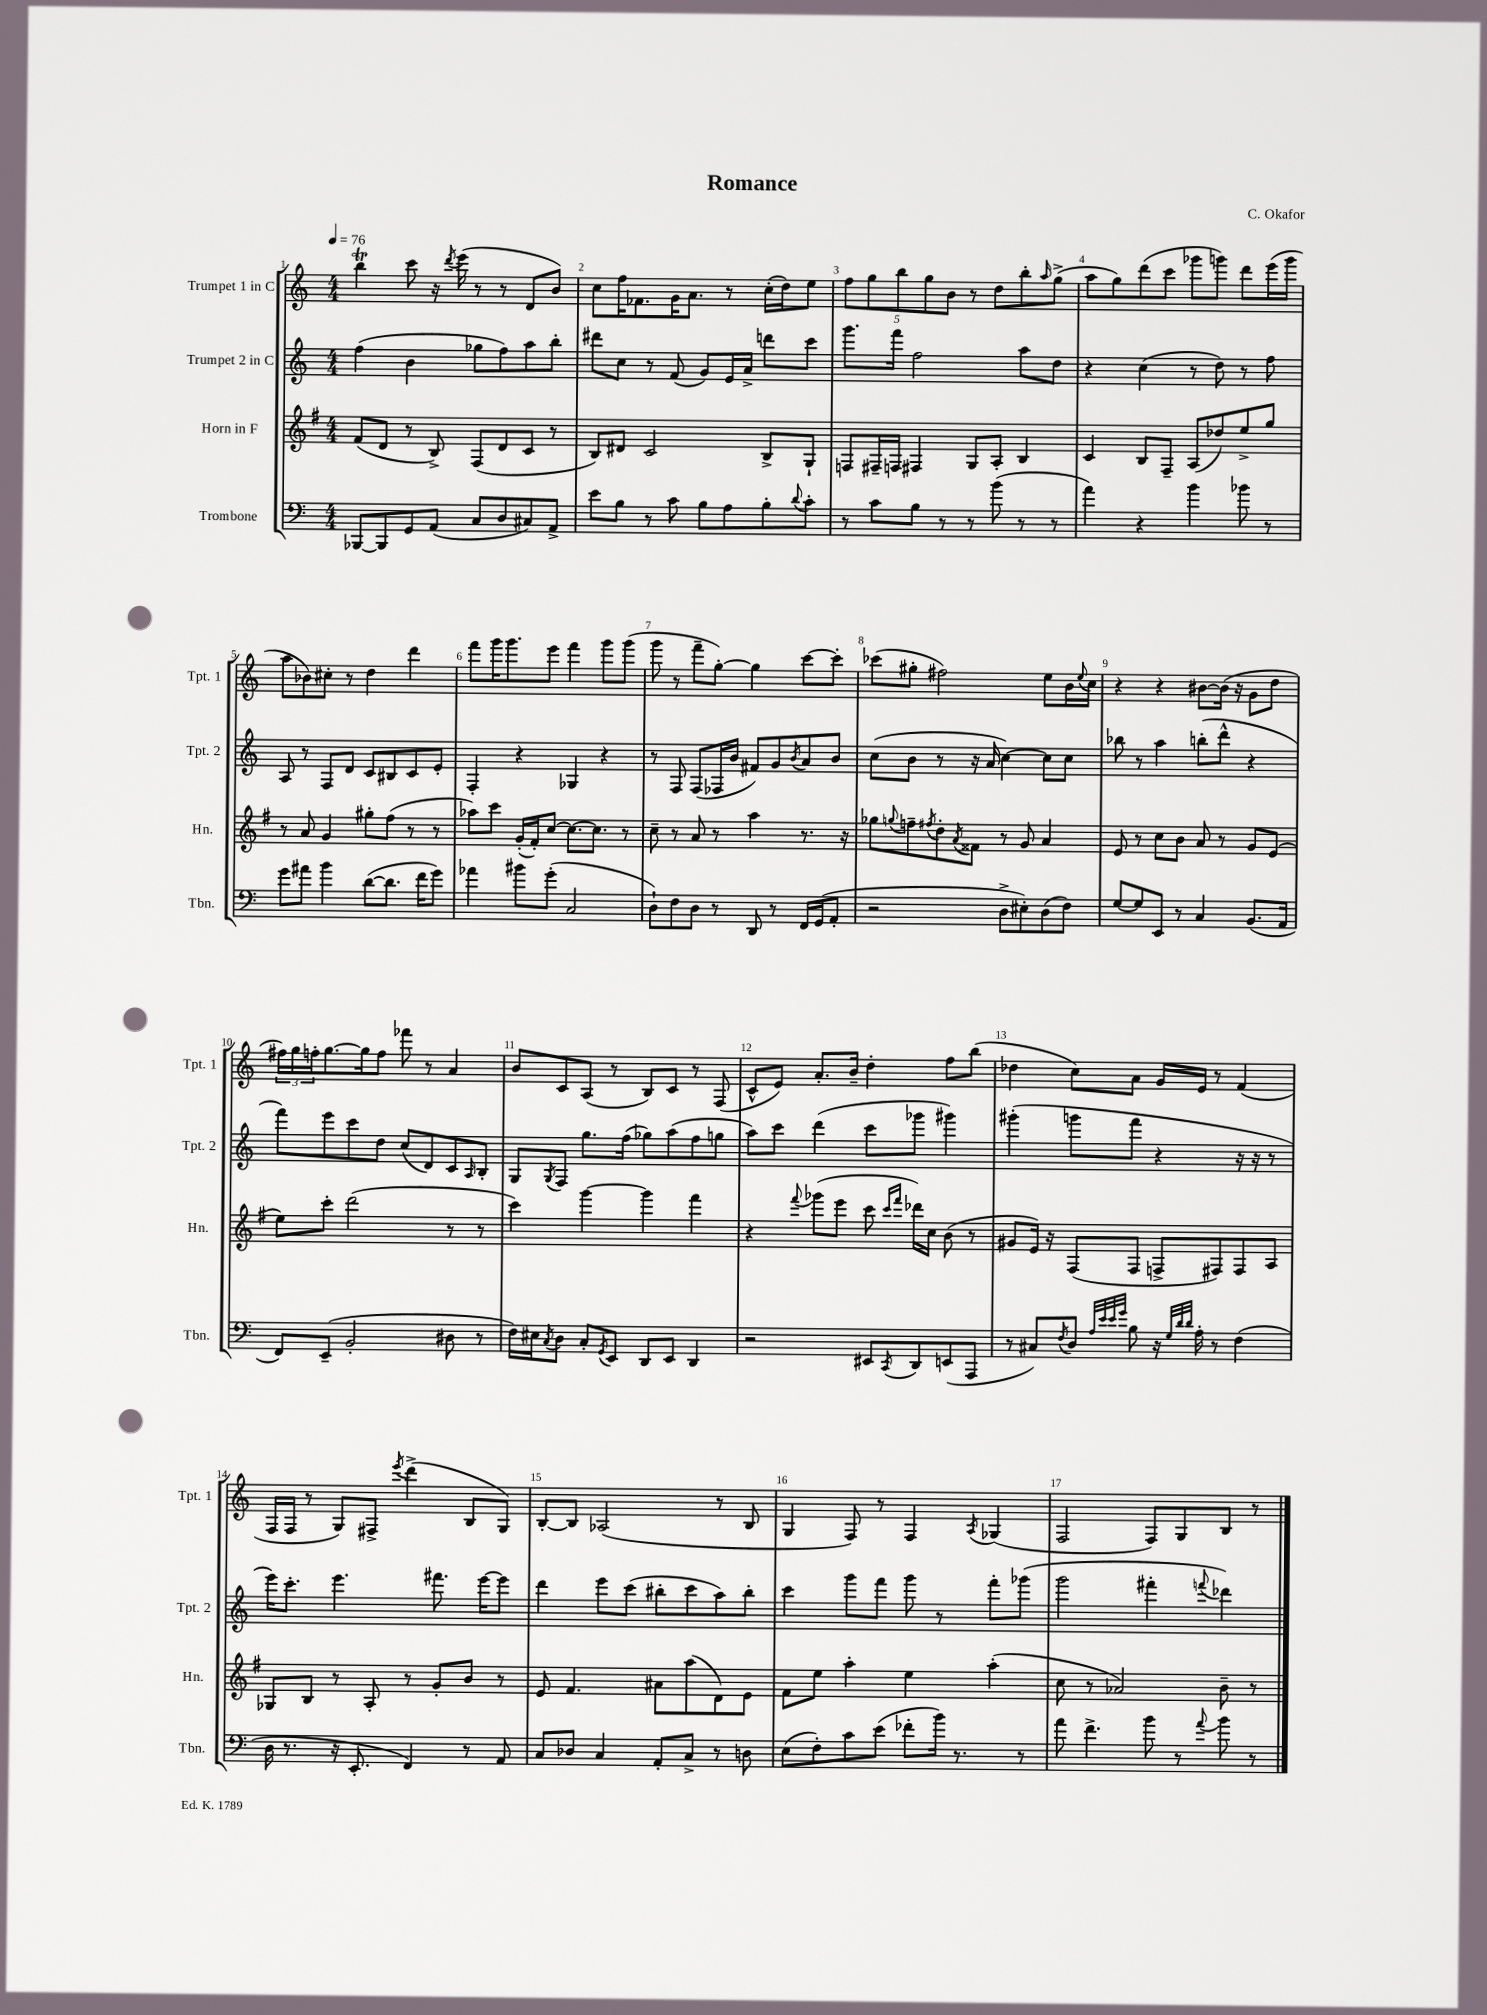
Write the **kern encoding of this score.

**kern	**kern	**kern	**kern
*part4	*part3	*part2	*part1
*staff4	*staff3	*staff2	*staff1
*I"Trombone	*I"Horn in F	*I"Trumpet 2 in C	*I"Trumpet 1 in C
*I'Tbn.	*I'Hn.	*I'Tpt. 2	*I'Tpt. 1
*clefF4	*clefG2	*clefG2	*clefG2
*k[]	*k[f#]	*k[]	*k[]
*M4/4	*M4/4	*M4/4	*M4/4
*MM76	*MM76	*MM76	*MM76
=1	=1	=1	=1
[8BBB-X/L	(8f#/L	(4ff\	4bbt\
8BBB-/]	8d/J	.	.
8GG/	8r	4b\	8ccc\
(8AA/J	8B^/)	.	16r
.	.	.	8qddd/
.	.	.	(16eee\
8C/L	(8F#/L	8gg-X\L	8r
8D/	8d/	8ff\)	8r
8C#X/)	8c/J	8aa\	8d/L
8AA^/J	8r	8bb'\J	8b/J)
=2	=2	=2	=2
8e\L	8B/L)	8ddd#X\L	8cc\L
8B\J	8d#X/J	8cc\J	16ff\K
.	.	.	8.f-X\
8r	2c/	8r	.
8c\	.	(8f/	16g\K
.	.	.	8.a\J
8B\L	.	8g/L)	.
8A\	.	16e/L	8r
.	.	16a^/JJ	.
8B'\	8B^/L	8dddn\L	(16cc'\LL
.	.	.	16dd\J)
8qqd/	.	.	.
8c'\J	8G`/J	8ccc\J	8ee\J
=3	=3	=3	=3
8r	8Fn/L	8.ggg\L	10ff\L
.	.	.	10gg\
8c\L	16F#X~/L	.	.
.	16Fn/JJ	16fff\Jk	.
.	.	.	10bb\
8B\J	4F#X/	2ff\	.
.	.	.	10gg\
8r	.	.	.
.	.	.	10b\J
8r	8G/L	.	8r
(8b\	8A'/J	.	8dd\L
8r	4B/	8aa\L	8bb'\
.	.	.	16qqaa/
8r	.	8dd\J	(8gg^\J
=4	=4	=4	=4
4a\)	4c/	4r	8aa\L
.	.	.	8gg\)
4r	8B/L	(4cc\	(8ddd\
.	8F#~/J	.	8ccc\J
4b\	(8A/L	8r	8ggg-X\L
.	8dd-X/)	8dd\)	8gggn\J)
8b-X\	8ee^/	8r	8ddd\L
8r	8gg/J	8ff\	(16eee\L
.	.	.	16ggg\JJ
!!LO:LB:g=z
=5	=5	=5	=5
8g\L	8r	8A/	8aa\L
8a#X\J	8a/	8r	8b-X\)
4b\	4g/	8F/L	8cc#X'\J
.	.	8d/J	8r
([8d\L	8gg#X'\L	8c/L	4dd\
8.d\J]	(8ff#\J	8B#X/	.
.	8r	8c/	4ddd\
16f\KL	.	.	.
8g\J)	8r	8e'/J	.
=6	=6	=6	=6
4a-X\	8aa-X\L)	4F'/	8fff\L
.	8ccc\J	.	16ggg\K
.	.	.	8.ggg\
8b#X\L	(16g'/LL	4r	.
.	16f#'/J)	.	.
(8g'\J	[8cc/J	.	8eee\J
2C/	8.cc\L_	4G-X/	4fff\
.	8.cc\J]	.	.
.	.	4r	8ggg\L
.	8r	.	(8ggg\J
=7	=7	=7	=7
8D`\L)	8cc~\	8r	8ggg\
8F\	8r	8F/	8r
8D\J	8a/	(8F/L	8fff~\L
8r	8r	16F-X/L	[8gg'\J)
.	.	16b/JJ	.
8DD/	4aa\	8f#X/L)	4gg\]
8r	.	8g/	.
.	.	8qb/	.
16FF/LL	8.r	8a/	[8ccc\L
(16GG/J	.	.	.
8AA'/J	.	8b/J	8ccc'\J]
.	16r	.	.
=8	=8	=8	=8
2r	8gg-X\L	(8cc\L	(8ccc-X\L
.	8qqggn/	.	.
.	8ffn~\	8b\J	8gg#X'\J
.	8qff#X/	.	.
.	8dd'\	8r	2ff#X\)
.	8qa/	.	.
.	8f##X\J	16r	.
.	.	16a/	.
8D^\L	8r	[4cc\)	.
8E#X'\)	8g/	.	.
(8D\	4a/	8cc\L]	8ee\L
8F\J)	.	8cc\J	16b\L
.	.	.	8qqee/
.	.	.	16cc\JJ
=9	=9	=9	=9
[8G/L	8e/	8bb-X\	4r
8G/]	8r	8r	.
8EE/J	8cc\L	4aa\	4r
8r	8b\J	.	.
4C/	8a/	(8bbn'\L	[8b#X\L
.	8r	8ddd^^\J	(16b#\Jk]
.	.	.	16r
(8.BB/L	8g/L	4r	8g\L
.	(8e/J	.	8dd\J
16AA/Jk	.	.	.
!!LO:LB:g=z
=10	=10	=10	=10
8FF/L)	8ee\L)	8fff\L)	24ff#X\LL)
.	.	.	24gg\
.	.	.	24ffn'\J
(8EE~/J	8ccc'\J	8eee\	[8.gg\
2BB'/	(2ddd\	8ccc\	.
.	.	.	16gg\k]
.	.	8dd\J	8ff\J
.	.	(8cc/L	8fff-X\
.	.	8d/)	8r
8D#X\	8r	8c/	4a/
.	.	16qqA/	.
8r	8r	8B'/J	.
=11	=11	=11	=11
16F\LL)	4ccc\)	8G/L	8b/L
16E#X\J	.	.	.
8qC/	.	8qG/	.
8D\J	.	8F/J	8c/
8C'/L	[4ggg\	8.gg\L	(8A/J
8qGG/	.	.	.
8EE/J	.	.	8r
.	.	(16ff\Jk	.
8DD/L	4ggg\]	8gg-X\L)	8B/L)
8EE/J	.	(8aa\	8c/J
4DD/	4fff#\	8ff\	8r
.	.	8ggn\J	(8F/
=12	=12	=12	=12
2r	4r	8aa\L)	8c^^/L
.	.	8ccc\J	8e/J)
.	8qqfff#/	.	.
.	(8ggg-X\L	(4ddd\	8.a'/L
.	8eee\J	.	.
.	.	.	16b~/Jk
8EE#X/L	8ccc\	8ccc\L	4dd'\
.	16qqccc/LL	.	.
8qCC/	16qqfff#/JJ	.	.
8DD/	16ddd-X\LL)	8ggg-X\J	.
.	16cc\JJ	.	.
(8EEn/	(8b\	4ggg#X\)	8ff\L
8AAA/J	8r	.	(8bb\J
=13	=13	=13	=13
8r	8g#X/L	(4ggg#X'\	4dd-X\
8C#X/L)	16e/Jk)	.	.
.	16r	.	.
8qF/	.	.	.
8D/J	(8F#/L	8gggn\L	8cc\L)
32qqA/LLL	.	.	.
32qqe/	.	.	.
32qqe/	.	.	.
32qqg/JJJ	.	.	.
8B\	8F#/J	8fff\J	8a\J
16r	8Fn^/L	4r	16g/LL
32qqG/LLL	.	.	.
32qqd/	.	.	.
32qqd/JJJ	.	.	.
16A'\	.	.	16e/JJ
8r	8F#X/)	.	8r
(4F\	8F#/	16r	(4f/
.	.	16r	.
.	8A/J	8r	.
!!LO:LB:g=z
=14	=14	=14	=14
16D\	8G-X/L	16eee\KL)	16F/LL
8.r	.	8.ccc'\J	16F/JJ
.	8B/J	.	8r
16r	8r	4.eee\	8G/L)
8.EE'/	.	.	.
.	8A'/	.	8F#X^/J
.	.	.	8qeee/
4FF/)	8r	.	(4ddd^\
.	8g'/L	8.fff#X\	.
8r	8b/J	.	8B/L
.	.	[16eee\KL	.
8AA/	8r	8eee\J]	8G/J)
=15	=15	=15	=15
8C/L	8e/	4ddd\	[8B'/L
8D-X/J	4.f#/	.	8B/J]
4C/	.	8eee\L	(2A-X/
.	.	(8ccc\J	.
8AA'/L	8a#X\L	8bb#X'\L	.
8C^/J	(8aa\	8ccc\	.
8r	8d\)	8aa\)	8r
8Dn\	8e\J	8bb#'\J	8B/
=16	=16	=16	=16
(8E\L	8f#\L	4ccc\	4G/
8F'\)	8ee\J	.	.
8c\	4aa'\	8ggg\L	8F/)
(8e\J	.	8fff\J	8r
8f-X'\L	4ee\	8ggg\	4F/
16b\Jk)	.	8r	.
8.r	.	.	.
.	.	.	8qA/
.	(4aa'\	8fff'\L	(4G-X/
8r	.	(8ggg-X\J	.
=17	=17	=17	=17
8a\	8cc\	2ggg\	2F/
4.f^\	8r	.	.
.	2a-X/)	.	.
8b\	.	4fff#X'\	8F/L)
8r	.	.	8G/
8qqa/	.	8qqfffn/	.
8b\	8b~\	4ddd-X\)	8B/J
8r	8r	.	8r
==	==	==	==
*-	*-	*-	*-
